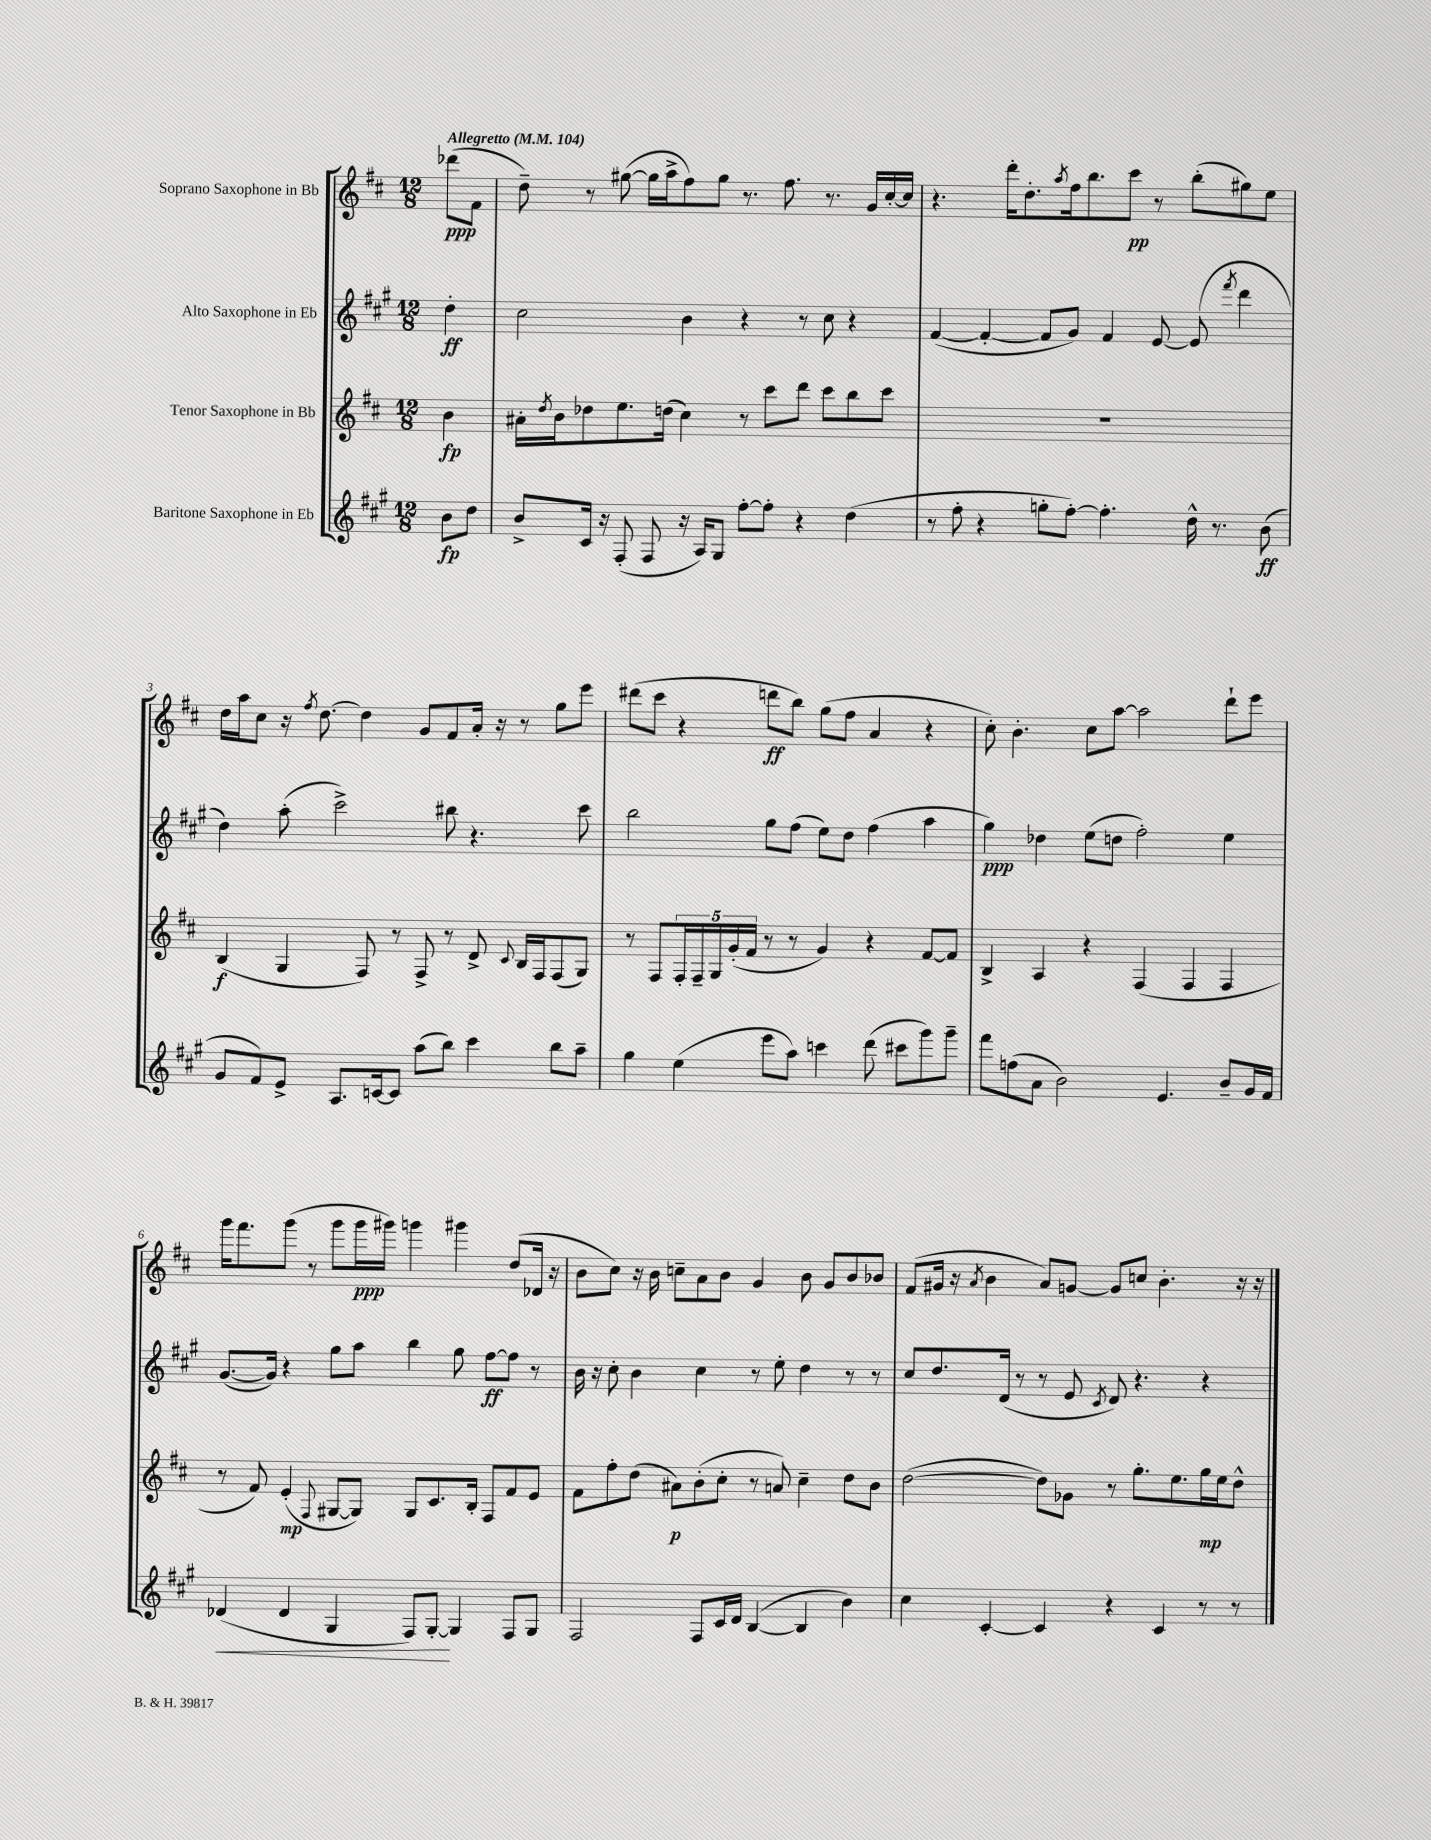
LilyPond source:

<<
\new StaffGroup <<
\new Staff = "s0" \with { instrumentName = "Soprano Saxophone in Bb" } {
    \clef treble \key d \major \numericTimeSignature \time 12/8 \partial 4 \tempo "Allegretto" 4 = 104
    des'''8\ppp( fis'8 |
    d''8--) r8 gis''8~( gis''16 a''16-> fis''8) gis''8 r8. fis''8. r8. g'16 cis''16~-. cis''16 |
    r4. d'''16-. d''8.-. \acciaccatura { a''8 } fis''16 b''8. cis'''8\pp r8 b''8-.( gis''8) e''8 |
    d''16 a''16 cis''8 r16 \acciaccatura { fis''8 } d''8.~ d''4 g'8 fis'8 a'16-. r16 r8 g''8 e'''8 |
    dis'''8( cis'''8 r4 d'''8\ff b''8) g''8( fis''8 a'4 r4 |
    cis''8-.) b'4.-. cis''8 a''8~ a''2 d'''8-! e'''8 |
    g'''16 fis'''8. g'''8( r8 g'''8 g'''16\ppp gis'''16) g'''4 gis'''4 d''8( des'16 r16 |
    b'8 cis''8) r16 b'16 c''8-- a'8 b'8 g'4 b'8 g'8 b'8 bes'8 |
    fis'8( gis'16 r16 \acciaccatura { a'8 } b'4 a'8) g'8~ g'8 c''8 b'4.-. r16 r16 \bar "|." |
}
\new Staff = "s1" \with { instrumentName = "Alto Saxophone in Eb" } {
    \clef treble \key a \major \numericTimeSignature \time 12/8 \partial 4
    d''4-.\ff |
    cis''2 b'4 r4 r8 cis''8 r4 |
    fis'4~( fis'4~-. fis'8 gis'8) fis'4 e'8~ e'8( \acciaccatura { fis'''8 } d'''4 |
    d''4) a''8-.( cis'''2->) bis''8 r4. cis'''8 |
    b''2 gis''8 fis''8( e''8) d''8 fis''4( a''4 |
    gis''4\ppp) des''4 e''8( d''8 fis''2-.) e''4 |
    gis'8.~( gis'16) r4 gis''8 a''8 b''4 gis''8 fis''8~\ff fis''8 r8 |
    b'16 r16 cis''8-. b'4 cis''4 r8 e''8-. d''4 r8 r8 |
    cis''8 d''8. d'16( r8 r8 e'8 \acciaccatura { cis'8 } d'8) r4. r4 \bar "|." |
}
\new Staff = "s2" \with { instrumentName = "Tenor Saxophone in Bb" } {
    \clef treble \key d \major \numericTimeSignature \time 12/8 \partial 4
    b'4\fp |
    ais'16-. \acciaccatura { d''8 } b'16 des''8 e''8. d''16( cis''4) r8 cis'''8 d'''8 cis'''8 b''8 cis'''8 |
    R1. |
    b4\f( g4 fis8) r8 fis8-> r8 d'8-> \appoggiatura { cis'8 } b16 fis16 fis8( g8) |
    r8 fis8 \tuplet 5/4 { fis16-. fis16-- g16 g'16-.( fis'16 } r8 r8 g'4) r4 fis'8~ fis'8 |
    b4-> a4 r4 fis4( fis4 fis4 |
    r8 fis'8) e'4-.\mp( \appoggiatura { fis8 } gis8~ gis8) gis8 cis'8. b16-. fis8 fis'8 e'8 |
    fis'8 fis''8-. d''8( ais'8\p) b'8-.( cis''8-. r8 a'8) cis''4-- d''8 b'8 |
    d''2~( d''8) ges'8 r8 g''8.-. e''8. g''16\mp e''16 d''8-^ \bar "|." |
}
\new Staff = "s3" \with { instrumentName = "Baritone Saxophone in Eb" } {
    \clef treble \key a \major \numericTimeSignature \time 12/8 \partial 4
    b'8\fp d''8 |
    b'8-> cis'16 r16 fis8-.( fis8 r16 a16) gis8 fis''8~-. fis''8-. r4 d''4( |
    r8 fis''8-. r4 g''8-. fis''8~-.) fis''4.-. d''16-^ r8. b'8\ff( |
    gis'8 fis'8) e'8-> a8. c'16~ c'8 a''8( b''8) cis'''4 b''8 a''8-- |
    gis''4 e''4( e'''8 a''8) c'''4 d'''8( cis'''8 gis'''8) gis'''8-- |
    fis'''8 f''8( a'8 b'2) e'4. b'8-- gis'16 fis'16 |
    des'4\<( des'4 gis4 fis8) gis8~-.\! gis4 fis8 gis8 |
    fis2 fis8 cis'16 d'16 b4~( b4 b'4) |
    cis''4 cis'4~-. cis'4 r4 cis'4 r8 r8 \bar "|." |
}
>>
>>
